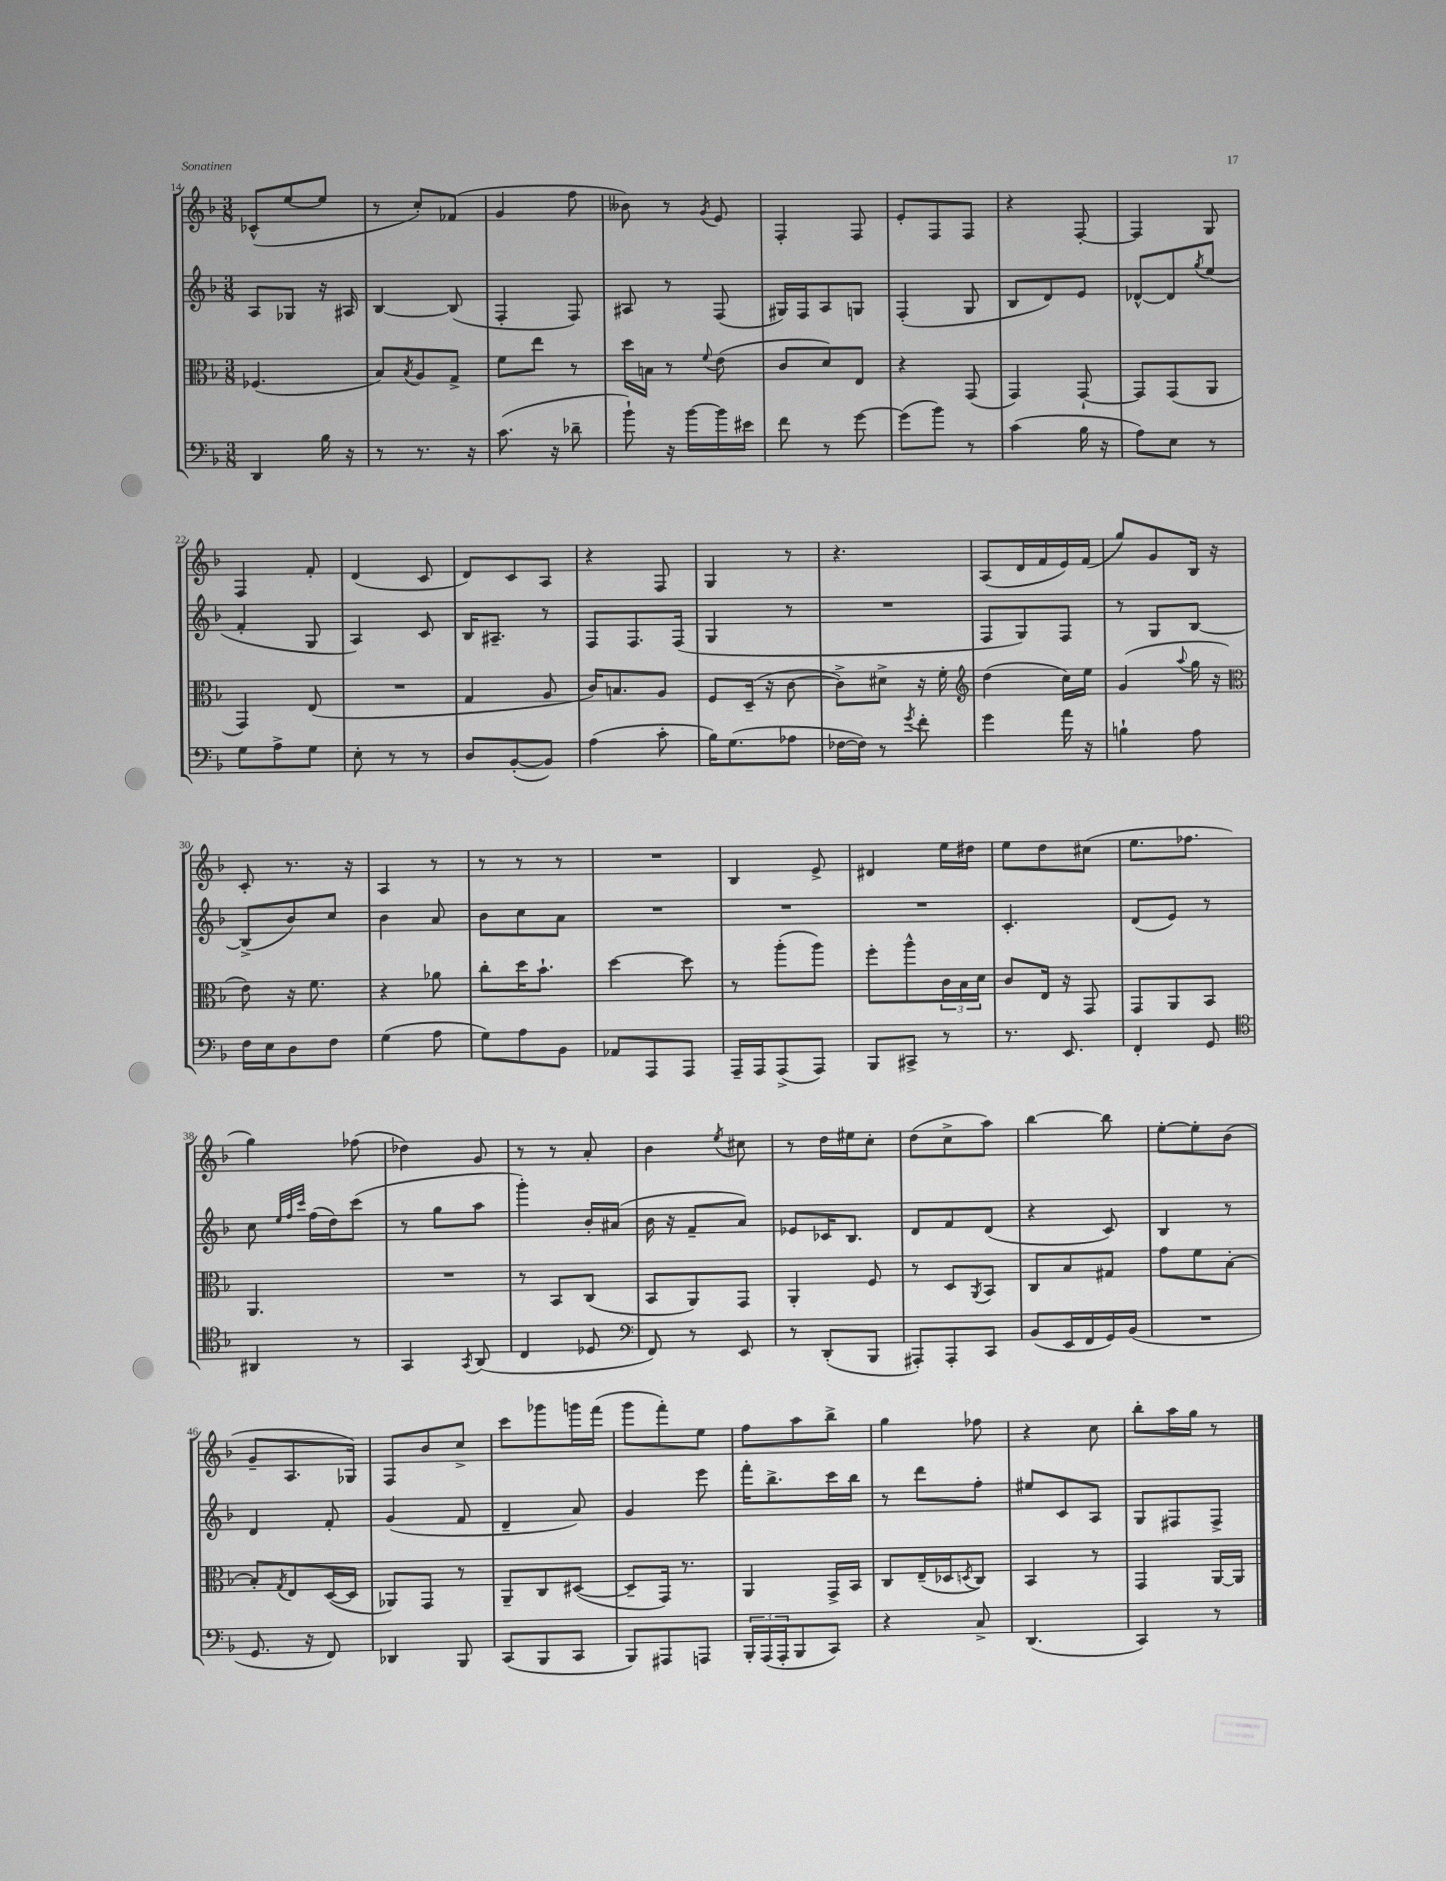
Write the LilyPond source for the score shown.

<<
\new StaffGroup <<
\new Staff = "s0" {
    \clef treble \key f \major \numericTimeSignature \time 3/8
    ces'8-^( e''8~ e''8 |
    r8 c''8-.) fes'8( |
    g'4 f''8 |
    beses'8) r8 \acciaccatura { g'8 } e'8 |
    f4-. f8 |
    e'8-. f8 f8 |
    r4 f8~-. |
    f4 g8 |
    f4 f'8-. |
    d'4( c'8 |
    d'8) c'8 a8 |
    r4 f8 |
    g4 r8 |
    r4. |
    a8( d'16 f'16 e'16) f'16( |
    g''8) g'8 bes16 r16 |
    c'8-. r8. r16 |
    a4 r8 |
    r8 r8 r8 |
    R4. |
    bes4 e'8-> |
    dis'4 e''16 dis''16 |
    e''8 d''8 cis''8( |
    e''8. fes''8. |
    g''4) fes''8( |
    des''4) g'8 |
    r8 r8 a'8-. |
    bes'4 \acciaccatura { e''8 } cis''8 |
    r8 d''16 eis''16 c''8-. |
    d''8( c''8-> a''8) |
    bes''4~ bes''8 |
    e''8~-. e''8-. bes'8( |
    g'8-- a8. ges16) |
    f8 bes'8 c''8-> |
    c'''8 ges'''8 g'''16 f'''16( |
    g'''8 f'''8-.) e''8 |
    f''8 a''8 bes''8-> |
    g''4 fes''8 |
    r4 c''8 |
    bes''8-. a''16 g''16 r8 \bar "|." |
}
\new Staff = "s1" {
    \clef treble \key f \major \numericTimeSignature \time 3/8
    a8 ges8 r16 ais16 |
    bes4~ bes8( |
    f4-. f8) |
    ais8 r8 f8( |
    gis16) f16 a8 g8 |
    f4-.( g8 |
    bes8 d'8) e'8 |
    des'8~-^ des'8 \acciaccatura { g''8 } e''8( |
    f'4-. g8 |
    a4) c'8 |
    bes16 ais8.-- r8 |
    f8 f8. f16( |
    g4 r8 |
    R4. |
    f8 g8) f8 |
    r8 g8 bes8~ |
    bes8->( bes'8) c''8 |
    bes'4 a'8 |
    bes'8 c''8 a'8 |
    R4. |
    R4. |
    R4. |
    c'4.-. |
    d'8( e'8) r8 |
    c''8 \grace { e''32 f''32 c'''32 } f''16( d''16) c'''8( |
    r8 g''8 a''8 |
    g'''4-.) bes'16-. ais'16( |
    bes'16 r16 f'8-- a'8) |
    ees'8 ces'16 bes8. |
    d'8 f'8 d'8( |
    r4 c'8) |
    bes4 r8 |
    d'4 f'8-. |
    g'4( f'8 |
    d'4-- a'8) |
    g'4 e'''8 |
    f'''16-. bes''8.-> c'''16 bes''16 |
    r8 d'''8 f''8-. |
    eis''8 c'8 a8 |
    g8 fis8 fis8-> \bar "|." |
}
\new Staff = "s2" {
    \clef alto \key f \major \numericTimeSignature \time 3/8
    fes4.( |
    bes8) \acciaccatura { bes8 } a8 g8-> |
    f'8 e''8 r8 |
    d''16 b16 r8 \appoggiatura { f'8 } e'8( |
    c'8 d'8) e8 |
    r4 g,8( |
    g,4) g,8~-! |
    g,8 g,8( a,8 |
    g,4) e8( |
    R4. |
    g4 a8 |
    c'16) b8. a8 |
    f8 d16--( r16 c'8~ |
    c'8->) dis'8-> r16 f'16-. |
    \clef treble d''4( c''16) e''16 |
    g'4( \appoggiatura { a''8 } g''16 r16 |
    \clef alto e'8) r16 f'8. |
    r4 aes'8 |
    c''8-. d''16 bes'8.-! |
    d''4~ d''8 |
    r8 a''8-.( a''8) |
    f''8-. a''8-^ \tuplet 3/2 { c'16 bes16 d'16 } |
    c'8 e16 r16 g,8 |
    g,8 a,8 bes,8 |
    a,4. |
    R4. |
    r8 bes,8 c8( |
    bes,8 a,8) g,8 |
    a,4-. f8 |
    r8 d8 \acciaccatura { a,8 } bes,8 |
    c8 bes8 gis8 |
    g'8 f'8 bes8~-. |
    bes8-. \acciaccatura { g8 } e8 d16~( d16 |
    aes,8) g,8 r8 |
    a,8-- c8 dis8~( |
    dis8-- g,16) r8. |
    a,4 g,16-> bes,16 |
    c8 e16--( des16 \acciaccatura { d8 } c8) |
    bes,4 r8 |
    g,4 a,16~ a,16 \bar "|." |
}
\new Staff = "s3" {
    \clef bass \key f \major \numericTimeSignature \time 3/8
    d,4 bes16 r16 |
    r8 r8. r16 |
    c'8.( r16 des'8-- |
    bes'8-!) r16 bes'16~ bes'16 eis'16 |
    f'8 r8 g'8~ |
    g'8( bes'8) r8 |
    c'4( bes16 r16 |
    a8) e8 r8 |
    g8 a8-> g8 |
    e8-. r8 r8 |
    d8 bes,8~-.( bes,8) |
    a4( c'8-. |
    bes16) g8.( aes8 |
    fes16~ fes16) r8 \acciaccatura { g'8 } f'8-. |
    g'4 a'16 r16 |
    b4-! a8 |
    f16 e16 d8 f8 |
    g4( a8 |
    g8) a8 bes,8 |
    aes,8 a,,8 a,,8 |
    a,,16-- a,,16 a,,8->( a,,8) |
    bes,,8 cis,8-> r8 |
    r8. e,8. |
    f,4-. g,8 |
    \clef tenor ais,4 r8 |
    g,4 \acciaccatura { g,8 } a,8( |
    c4 des8 |
    \clef bass f,8) r8 e,8 |
    r8 d,8-.( bes,,8 |
    ais,,8-.) ais,,8-. c,8 |
    bes,8( e,16 f,16 g,16) bes,16( |
    R4. |
    g,8. r16 f,8) |
    des,4 bes,,8 |
    c,8( bes,,8 c,8 |
    bes,,8) ais,,8 a,,8 |
    \tuplet 3/2 { bes,,16-. a,,16( a,,16-. } bes,,8 c,8) |
    r4 c8-> |
    d,4.( |
    c,4) r8 \bar "|." |
}
>>
>>
\layout { \context { \Score currentBarNumber = #14 } }
